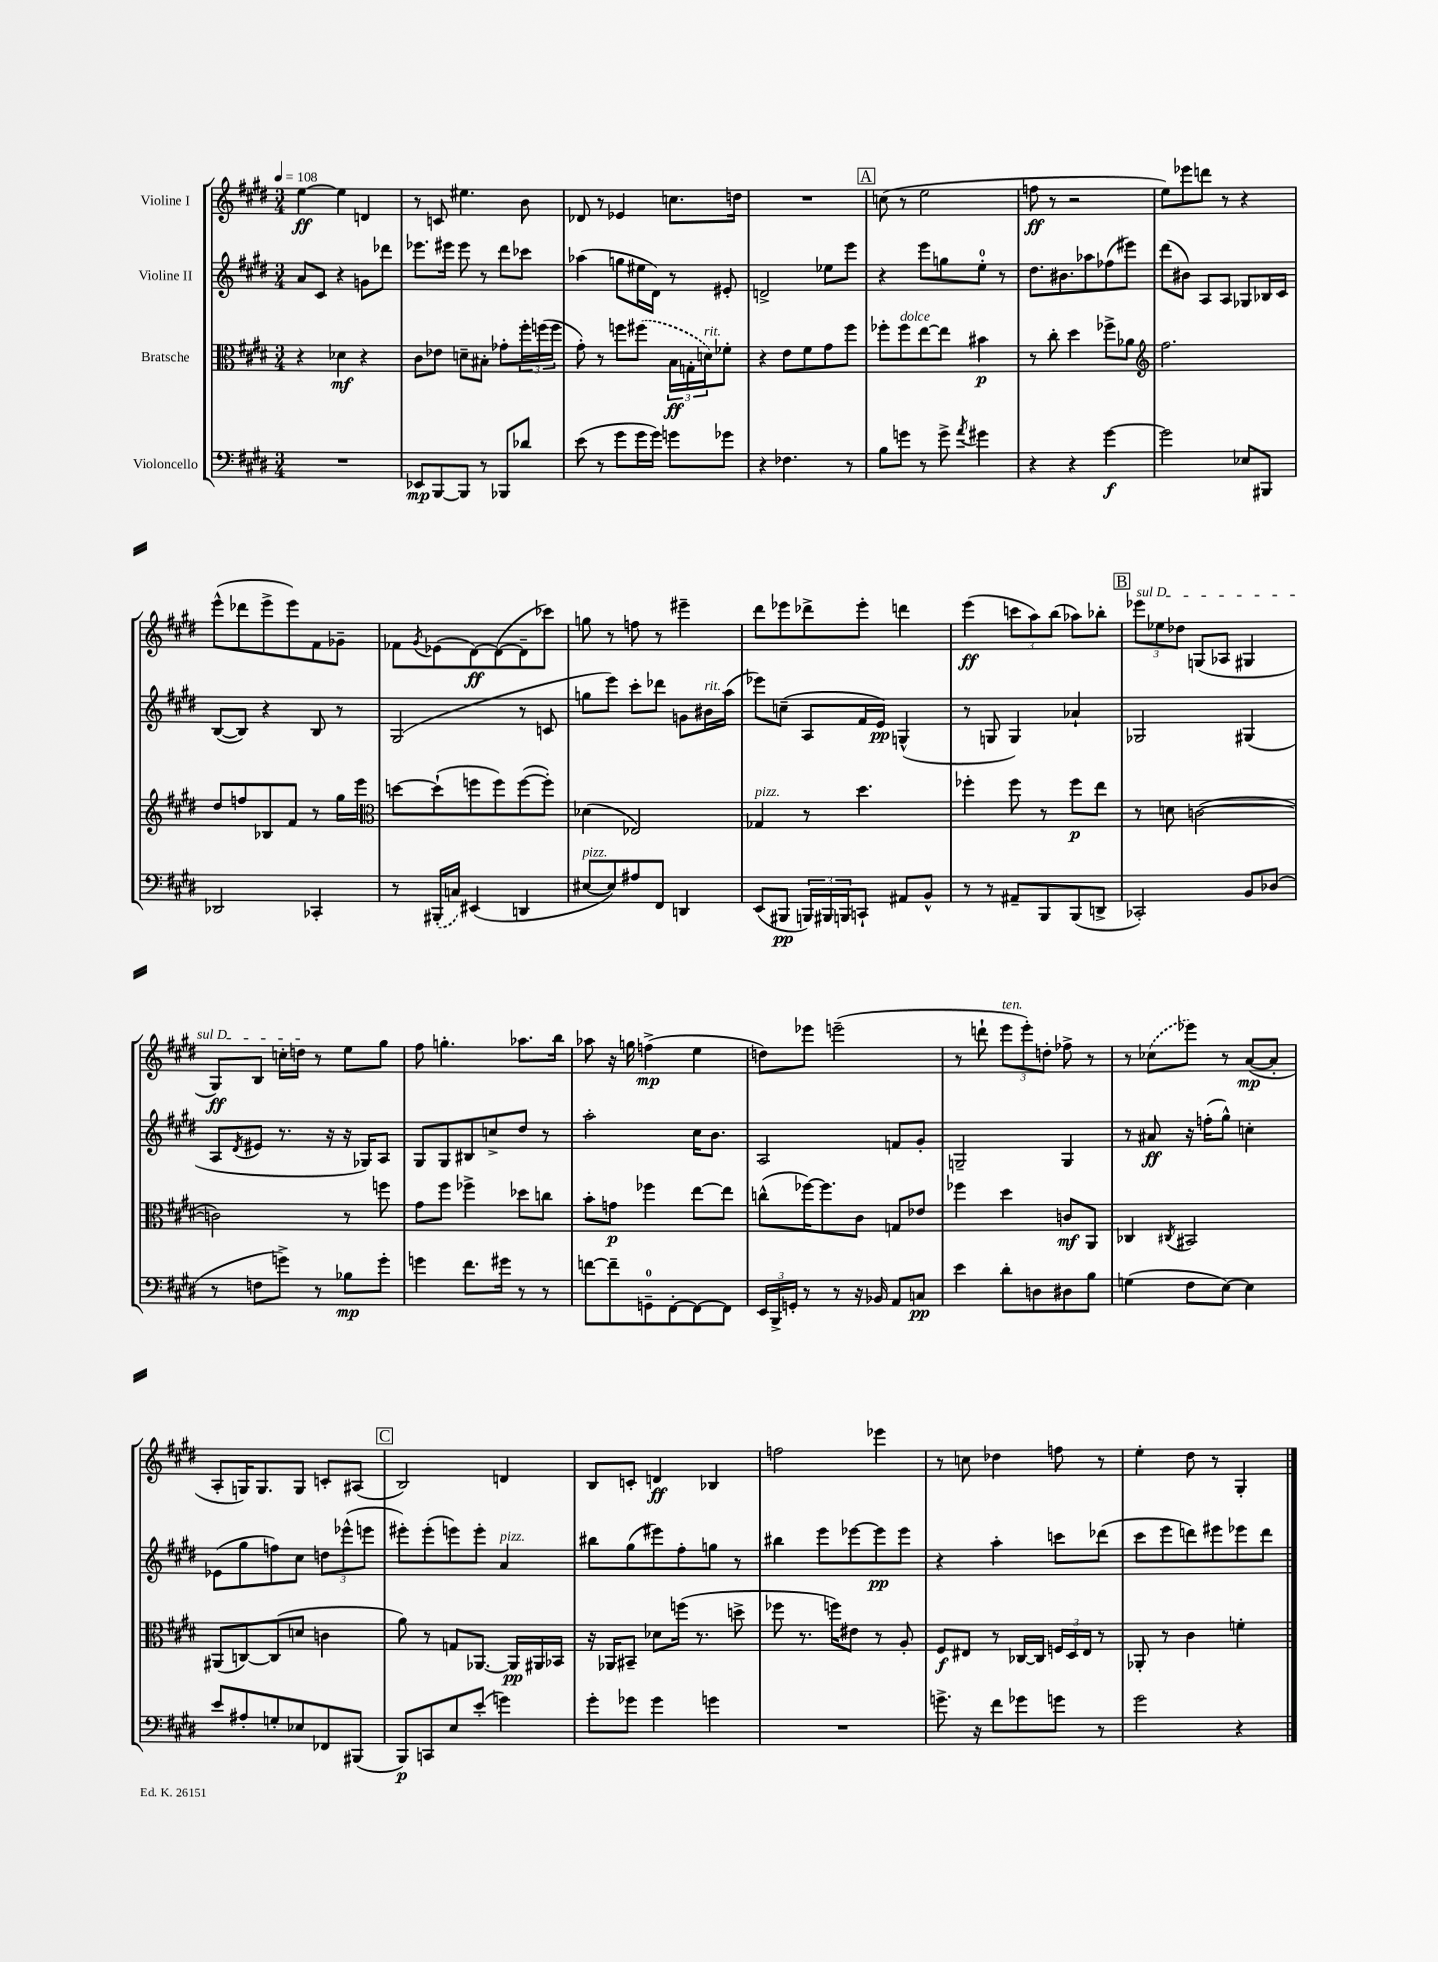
<<
\new StaffGroup <<
\new Staff = "s0" \with { instrumentName = "Violine I" } {
    \clef treble \key e \major \numericTimeSignature \time 3/4 \tempo 4 = 108
    e''4~\ff e''4 d'4 |
    r8 c'8 eis''4. b'8 |
    des'8 r8 ees'4 c''8. d''16 |
    R2. |
    \mark \markup { \box "A" } c''8( r8 e''2 |
    f''8\ff r8 r2 |
    e''8) ees'''8 d'''8 r8 r4 |
    e'''8-^( des'''8 e'''8-> e'''8) fis'8 ges'8-- |
    fes'8 \acciaccatura { gis'8 } ees'8( dis'8~\ff) dis'8~( dis'8-- ces'''8) |
    g''8 r8 f''8 r8 eis'''4-- |
    dis'''8 ees'''8 des'''8-> ees'''8-. d'''4 |
    e'''4\ff( \tuplet 3/2 { c'''8 a''8) b''8( } aes''8) bes''8-. |
    \mark \markup { \box "B" } \tuplet 3/2 { \once \override TextSpanner.bound-details.left.text = \markup { \italic "sul D" } ees'''8\startTextSpan ees''8 des''8 } g8( aes8 gis4 |
    gis8\ff) b8 c''16-. d''16\stopTextSpan r8 e''8 gis''8 |
    fis''8 g''4.-. aes''8. b''16 |
    aes''8 r16 g''16 f''4->\mp( e''4 |
    d''8) ees'''8 e'''2--( |
    r8 d'''8-! \tuplet 3/2 { e'''8^\markup { \italic "ten." } e'''8-.) d''8-. } fes''8-> r8 |
    r8 \once \slurDashed ces''8( ees'''8) r8 a'8~\mp( a'8-. |
    a8-. g16) g8. g8 c'8-. ais8( |
    \mark \markup { \box "C" } b2) d'4 |
    b8 c'8-. d'4\ff bes4 |
    f''2 ees'''4 |
    r8 c''8 des''4 f''8 r8 |
    e''4-. dis''8 r8 gis4-. \bar "|." |
}
\new Staff = "s1" \with { instrumentName = "Violine II" } {
    \clef treble \key e \major \numericTimeSignature \time 3/4
    a'8 cis'8 r4 g'8 des'''8 |
    ees'''8. eis'''16 eis'''8 r8 dis'''8 ces'''8 |
    aes''4( g''8 eis''16 dis'16) r8 eis'8-. |
    d'2-> ees''8 e'''8 |
    \mark \markup { \box "A" } r4 e'''8 g''8 e''8-0-. r8 |
    dis''8. bis'8. aes''8 fes''8( eis'''8) |
    dis'''8( bis'8) a8 a8 ges8 bes16 cis'16 |
    b8~( b8) r4 b8 r8 |
    gis2( r8 c'8 |
    g''8 e'''8) cis'''8-. des'''8 g'8 bis'16^\markup { \italic "rit." } a''16( |
    ees'''8) c''8--( a8 fis'16 e'16\pp) g4-^( |
    r8 g8 g4) aes'4-! |
    \mark \markup { \box "B" } ges2 gis4( |
    a8 \acciaccatura { dis'8 } eis'8 r8. r16 r16 ges16) a8 |
    gis8 gis8 bis8 c''8-> dis''8 r8 |
    a''2-. cis''16 b'8. |
    a2 f'8 gis'8-. |
    g2-- g4 |
    r8 ais'8\ff r16 f''16-.( gis''8-^) c''4-. |
    ees'8( gis''8 f''8) cis''8 \tuplet 3/2 { d''8 ees'''8-^( e'''8 } |
    \mark \markup { \box "C" } eis'''8-.) eis'''8-.( e'''8) e'''8-. a'4^\markup { \italic "pizz." } |
    bis''8 gis''8( eis'''8) fis''8-. g''8 r8 |
    bis''4 e'''8 ees'''8~ ees'''8\pp ees'''8 |
    r4 a''4-. c'''8 des'''8( |
    cis'''8 e'''8 d'''8) eis'''8 ees'''8 d'''8 \bar "|." |
}
\new Staff = "s2" \with { instrumentName = "Bratsche" } {
    \clef alto \key e \major \numericTimeSignature \time 3/4
    r4 des'4\mf r4 |
    cis'8 ees'8 d'8-- bis8-. ges'8-. \tuplet 3/2 { fis''16-. f''16( f''16 } |
    gis'8-.) r8 f''8 \once \slurDashed fis''8( \tuplet 3/2 { b16\ff g16-. d'16^\markup { \italic "rit." }) } fes'8-. |
    r4 e'8 fis'8 gis'8 fis''8 |
    \mark \markup { \box "A" } fes''8-. fes''8^\markup { \italic "dolce" } e''8~ e''8 bis'4\p |
    r8 cis''8-. dis''4 fes''8-> aes'8 |
    \clef treble fis''2. |
    dis''8 f''8 bes8 fis'8 r8 gis''16 e'''16 |
    \clef alto d''8~ d''8-!( f''8 f''8) f''8~( f''8-.) |
    des'4( ees2) |
    ges4^\markup { \italic "pizz." } r8 dis''4. |
    fes''4-. fes''8 r8 fes''8\p e''8 |
    \mark \markup { \box "B" } r8 d'8 c'2~( |
    c'2) r8 f''8 |
    gis'8 fis''8 fes''4-> des''8 c''8 |
    b'8-. g'8\p fes''4 e''8~ e''8 |
    c''8-^( fes''16~) fes''8. cis'8 g8 ees'8 |
    fes''4 dis''4 c'8\mf a,8 |
    ces4 \acciaccatura { cis8 } bis,2 |
    ais,8( c8~) c8( d'8 c'4 |
    \mark \markup { \box "C" } a'8) r8 g8 aes,8.~ aes,16\pp ais,16 bes,16 |
    r16 aes,16 bis,8-- des'8 f''16( r8. d''8-> |
    fes''8 r8. f''16) eis'8 r8 a8-. |
    fis8\f eis8 r8 ces16~ ces16 \tuplet 3/2 { f16 dis16 eis16 } r8 |
    aes,8-. r8 cis'4 f'4-. \bar "|." |
}
\new Staff = "s3" \with { instrumentName = "Violoncello" } {
    \clef bass \key e \major \numericTimeSignature \time 3/4
    R2. |
    ees,8\mp b,,8~ b,,8 r8 bes,,8 des'8 |
    e'8( r8 gis'8 gis'16 gis'16) g'8 ges'8 |
    r4 fes4. r8 |
    \mark \markup { \box "A" } b8 g'8 r8 g'8-> \acciaccatura { a'8 } gis'4 |
    r4 r4 gis'4~\f |
    gis'2 ees8 bis,,8 |
    des,2 ces,4-. |
    r8 \once \slurDashed bis,,16-.( c16) eis,4( d,4 |
    eis8~^\markup { \italic "pizz." } eis8) ais8 fis,8 d,4 |
    e,8( bis,,8\pp \tuplet 3/2 { b,,16) bis,,16 b,,16 } c,8-! ais,8 b,8-^ |
    r8 r8 ais,8-- b,,8 b,,8( d,8-> |
    \mark \markup { \box "B" } ces,2-.) b,8 des8( |
    r8 f8 g'8->) r8 bes8\mp g'8-. |
    g'4 fis'8. gis'16 r8 r8 |
    f'8~ f'8-- g,8-0-- fis,8~-. fis,8~ fis,8 |
    \tuplet 3/2 { e,16 b,,16-> g,16-. } r8 r8 r16 bes,16 a,8 c8\pp |
    e'4 dis'8-. d8 dis8 b8 |
    g4( fis8 e8~) e4 |
    e'8 ais8-. g8-. ees8 fes,8 bis,,8( |
    \mark \markup { \box "C" } b,,8\p) c,8 e8 e'8-.( g'4) |
    gis'8-. ges'8 ges'4 g'4 |
    R2. |
    g'8.-> r16 fis'8 ges'8 g'8 r8 |
    gis'2 r4 \bar "|." |
}
>>
>>
\layout { \context { \Score \remove "Bar_number_engraver" } }
